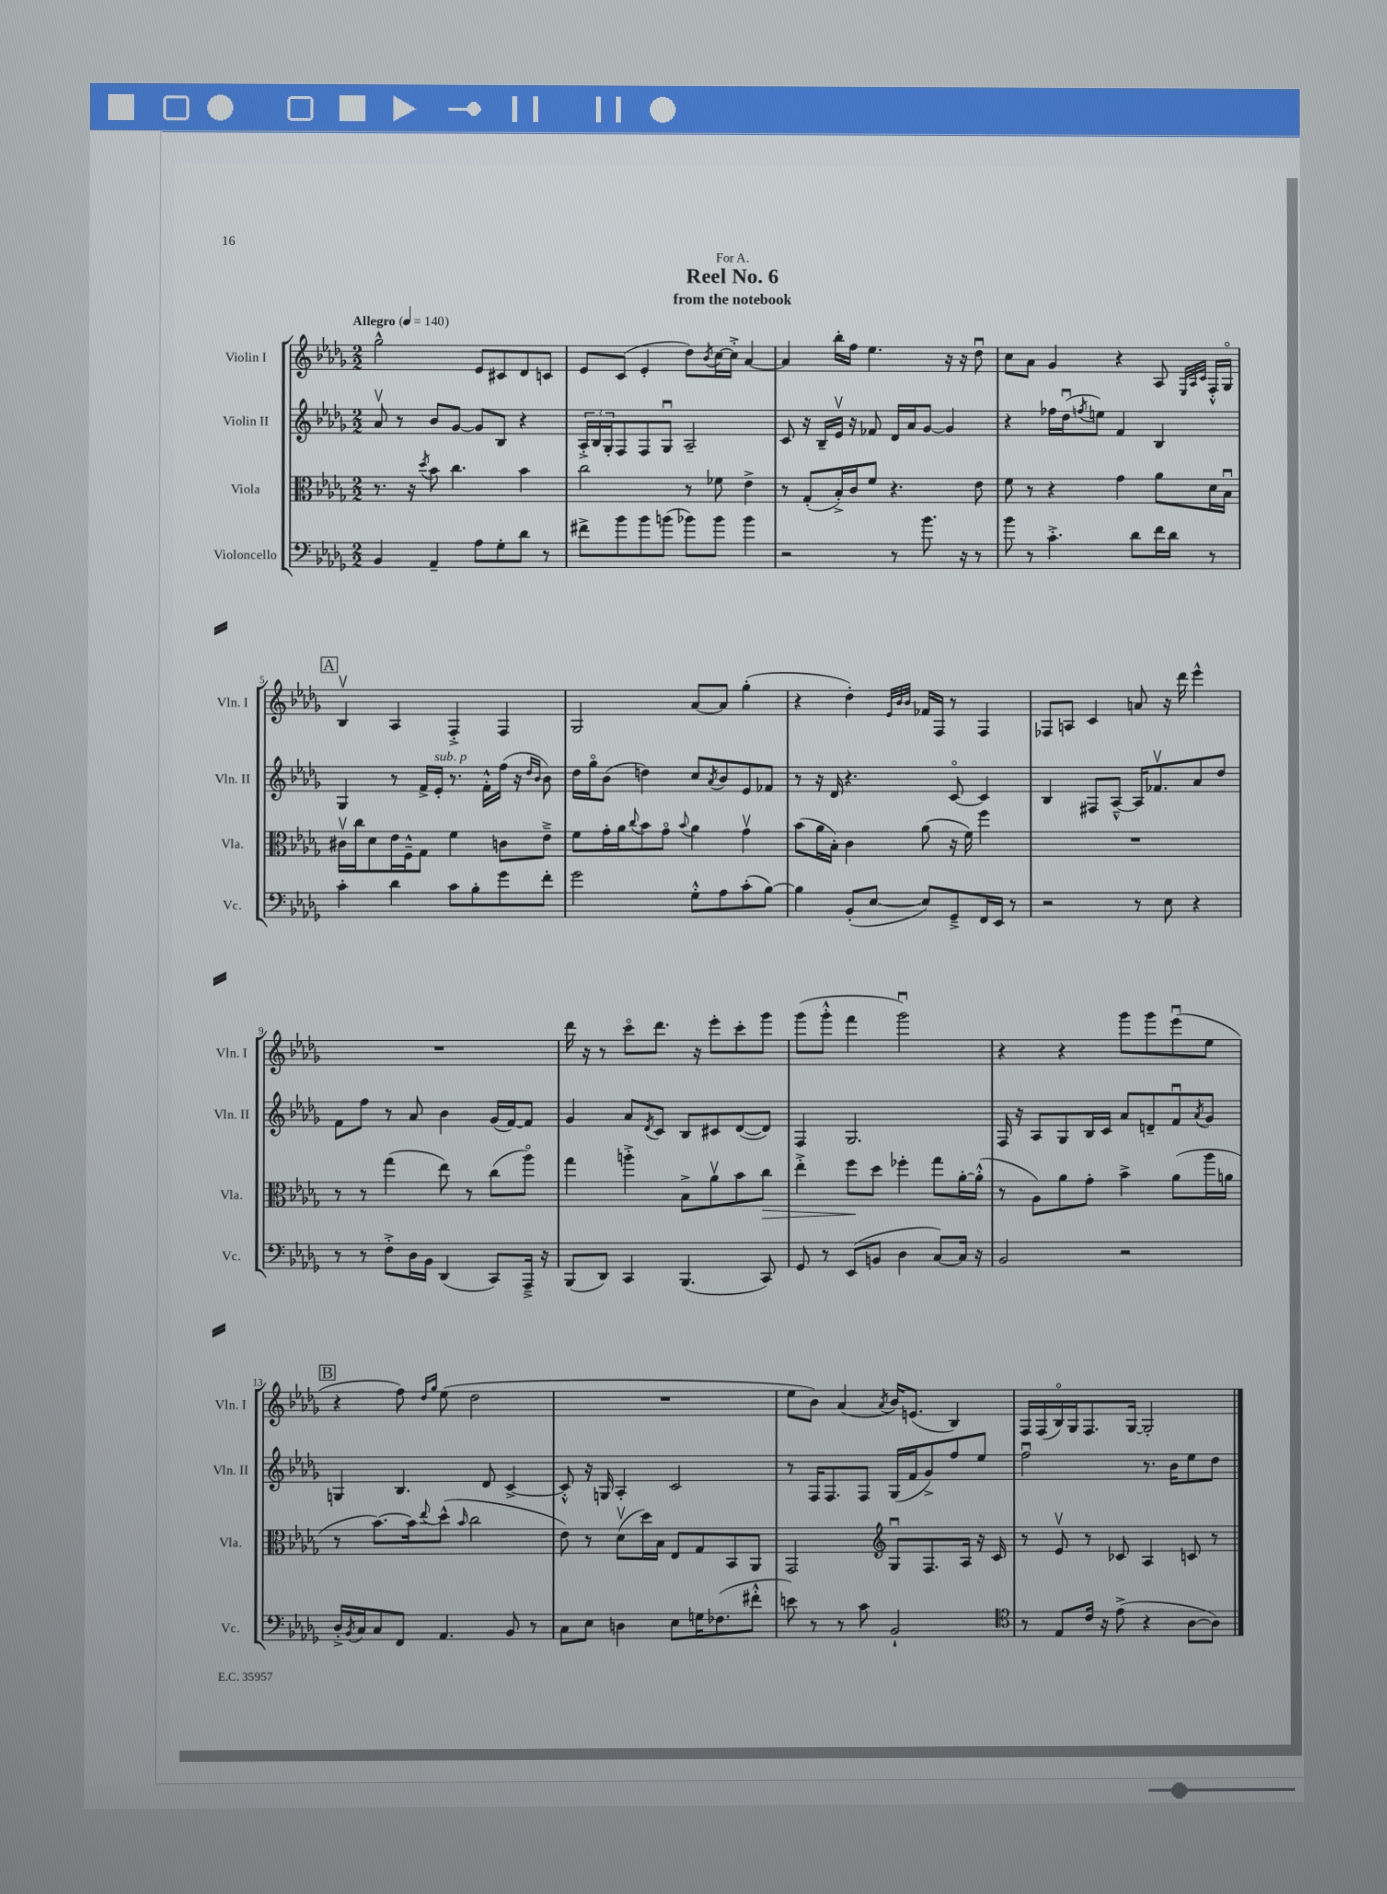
\header { title = "Reel No. 6" subtitle = "from the notebook" dedication = "For A." }
<<
\new StaffGroup <<
\new Staff = "s0" \with { instrumentName = "Violin I" shortInstrumentName = "Vln. I" } {
    \clef treble \key des \major \numericTimeSignature \time 2/2 \tempo "Allegro" 4 = 140
    ges''2-^ ees'8 cis'8 des'8 c'8 |
    ees'8 c'8( ees'4-. des''8) \acciaccatura { bes'8 } c''16~ c''16-.-> aes'4~ |
    aes'4 bes''16-. f''16 ees''4. r16 r16 des''8\downbow |
    c''8 aes'8 ges'4 r4 aes8 \grace { ees32 aes32 c'32 } f16-.-^ ges16\flageolet |
    \mark \markup { \box "A" } bes4\upbow aes4 f4-.-> f4 |
    ges2 aes'8~ aes'8 ges''4-.( |
    r4 des''4-.) \grace { ees'32 bes'32 bes'32 } fes'16 f16 r8 f4 |
    fes8 a8 c'4 a'8 r16 des'''16 ees'''4-^ |
    R1 |
    des'''16 r16 r8 c'''8\flageolet des'''8. r16 ees'''8-. c'''8-. ges'''8 |
    ges'''8( ges'''8-.-^ f'''4 ges'''2\downbow) |
    r4 r4 ges'''8 ges'''8 ees'''8\downbow( ees''8 |
    \mark \markup { \box "B" } r4 f''8) \grace { des''16 ges''16 } ees''8( des''2 |
    R1 |
    ees''8 bes'8) aes'4( \acciaccatura { aes'8 } bes'16) e'8.( bes4) |
    f16 f16( bes16\flageolet) ges16 f8. ges16~ ges2-. \bar "|." |
}
\new Staff = "s1" \with { instrumentName = "Violin II" shortInstrumentName = "Vln. II" } {
    \clef treble \key des \major \numericTimeSignature \time 2/2
    aes'8\upbow r8 bes'8 ges'8~ ges'8 bes8 r4 |
    \tuplet 3/2 { aes16-.-> bes16 ges16-. } f8 f8 ges8\downbow aes2-- |
    c'8 r16 bes16-- ees'16\upbow r16 fes'8 des'16 aes'16 ges'8~ ges'4 |
    r4 fes''16 des''16\downbow( \acciaccatura { f''8 } e''8) f'4 bes4 |
    \mark \markup { \box "A" } ges4 r8 f'16-> ees'16-.^\markup { \italic "sub. p" } r8. f'16-.-^ f''16( r16 \grace { des''16 bes'16 } bes'8) |
    des''16 ges''16\flageolet bes'8( d''4) c''8 \acciaccatura { aes'8 } bes'8 ees'8 fes'8 |
    r8 r16 des'16 r4. c'8~\flageolet c'4 |
    bes4 fis8 aes8~---^ aes16 fes'8.\upbow aes'8 des''8 |
    f'8 f''8 r8 aes'8 bes'4 ges'16( f'16~) f'8 |
    ges'4 aes'8 \acciaccatura { des'8 } c'8 bes8 cis'8 des'8~( des'8) |
    f4 ges2. |
    f16 r16 aes8 ges8 bes16 c'16 aes'8 d'8-- f'8\downbow \acciaccatura { aes'8 } ges'8 |
    \mark \markup { \box "B" } g4 bes4. des'8 c'4~-> |
    c'8-.-^ r16 g16 aes4-. c'2 |
    r8 f16 f8. f8 ges16( f'16 ges'8->) f''8 ees''8 |
    f''2\downbow r8. bes'16 ees''8 des''8 \bar "|." |
}
\new Staff = "s2" \with { instrumentName = "Viola" shortInstrumentName = "Vla." } {
    \clef alto \key des \major \numericTimeSignature \time 2/2
    r8. r16 \acciaccatura { des''8 } bes'8 c''4. bes'4 |
    c''2 r8 fes'8 ees'4-> |
    r8 ges8-.( bes16-.->) c'16 f'8 r4. ees'8 |
    f'8 r8 r4 ges'4 aes'8 des'16 bes16\downbow |
    \mark \markup { \box "A" } cis'16\upbow c''16 des'8 ees'16 f16---^ ges8 f'4 c'8 ees'8---> |
    f'8 ges'16-. aes'16 \appoggiatura { c''8 } bes'8 ges'8\flageolet \appoggiatura { bes'8 } aes'4 ges'4\upbow |
    bes'8( aes'16 bes16-.) c'4 aes'8( r16 f'16) f''4 |
    R1 |
    r8 r8 ges''4( ees''8) r8 c''8( aes''8\flageolet) |
    ges''4 a''4-.-> bes8-> aes'8\upbow bes'8 c''8\> |
    ees''4-.-> f''8\! des''8 fes''4-. ges''8 aes'16~-. aes'16-.-^( |
    r8 aes8) aes'8 ges'8-. bes'4-> aes'8( aes''16 a'16 |
    \mark \markup { \box "B" } r8 bes'8.~) bes'16 \appoggiatura { ees''8 } des''8-^( \grace { bes'16 } c''2 |
    ees'8) r8 des'8\upbow( des''16) bes16 ees8 ges8 bes,8 aes,8 |
    ges,2 \clef treble ges8\downbow f8. aes16 r16 c'16 |
    r8 ees'8\upbow r8 ces'8 aes4 c'8 r8 \bar "|." |
}
\new Staff = "s3" \with { instrumentName = "Violoncello" shortInstrumentName = "Vc." } {
    \clef bass \key des \major \numericTimeSignature \time 2/2
    bes,4 aes,4-- aes8 ges8-. des'8 r8 |
    fis'8-> bes'8 bes'8 b'8( bes'8) bes'8 bes'4 |
    r2 r8 bes'8. r16 r8 |
    bes'8 r8 c'4.-.-> des'8 f'16 des'16 r8 |
    \mark \markup { \box "A" } c'4-. des'4 c'8 bes8-. ges'8 f'8-. |
    ges'2 ges8-.-^ aes8 c'8-.( bes8~) |
    bes4 bes,8-.( ees8~ ees8) ges,8---> f,16 ees,16 r8 |
    r2 r8 ees8 r4 |
    r8 r8 f8-.-> des16 bes,16 des,4( c,8) aes,,16---> r16 |
    bes,,8( des,8) c,4 bes,,4.( c,8) |
    ges,8 r8 ees,8( b,8 des4 c8~) c16 r16 |
    bes,2 r2 |
    \mark \markup { \box "B" } des16-.-> \acciaccatura { bes,8 } c16 c8 f,8 aes,4. bes,8 r8 |
    c8 ees8 d4 ees8 g16 fes8.( fis'8-.-^ |
    e'8) r8 r8 c'8 bes,2-! |
    \clef tenor r8 ees8 c'16 r16 ees'8->( r4 aes8~ aes8) \bar "|." |
}
>>
>>
